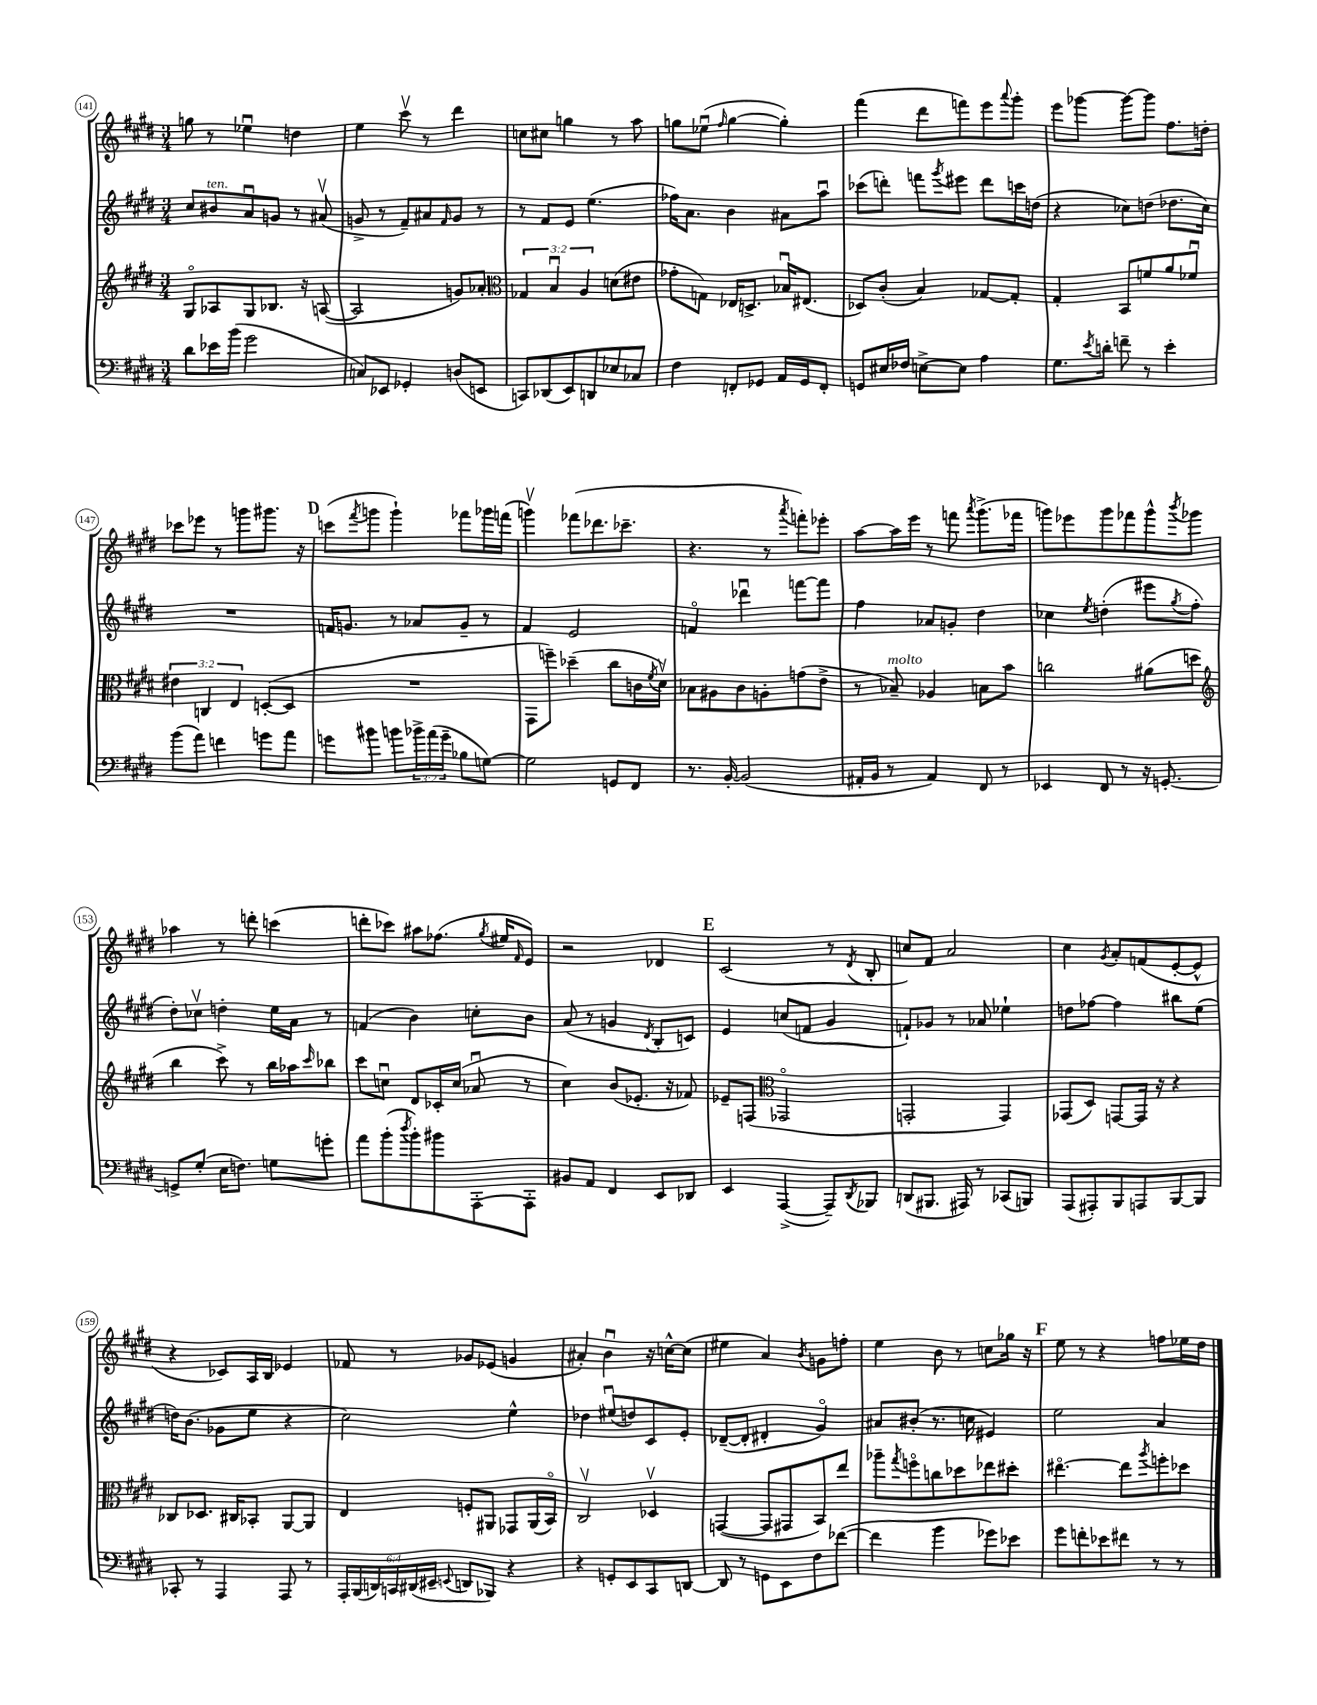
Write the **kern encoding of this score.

**kern	**kern	**kern	**kern
*staff4	*staff3	*staff2	*staff1
*clefF4	*clefG2	*clefG2	*clefG2
*k[f#c#g#d#]	*k[f#c#g#d#]	*k[f#c#g#d#]	*k[f#c#g#d#]
*M3/4	*M3/4	*M3/4	*M3/4
8d#	8G#o	8cc#	8gg
16e-	8A-	8b#	8r
(16b	.	.	.
2g#	8G#	8au	4ee-u
.	8.B-	8g	.
.	.	8r	4dd
.	16r	.	.
.	([8A	(8a#v	.
=	=	=	=
8C)	2A]	8g^	4ee
8EE-	.	8r	.
4GG-'	.	8f#~)	8ccc#v
.	.	8a#	8r
.	.	16qqf#	.
(8D	8g)	8g	4ddd#
8EE	8a-'	8r	.
=	=	=	=
*	*clefC3	*	*
8CC)	6G-	8r	8cc
(8DD-	.	8f#	8cc#
.	6Bu	.	.
8EE)	.	8e	4gg
.	6A	.	.
8DD	.	(4.ee	.
8E-	(8d	.	8r
8C-	8e#	.	8aa
=	=	=	=
4F#	8g-'	16ff-)	8gg
.	.	8.a	.
.	8G)	.	(8ee-u
.	.	.	16qqff#
8FF'	16E-	4b	[4gg
.	8.D^	.	.
8GG-	.	.	.
16AA	16B-u	8a#	4gg'])
16GG-	(8.E#	.	.
8FF'	.	8aau	.
=	=	=	=
8GG	8D-)	(8ccc-	(4fff#
16E#	(8c#'	8ddd')	.
16F-	.	.	.
[8E^	4B)	8fff	8ddd#
.	.	8qggg#	.
8E]	.	8eee#	8fff)
4A	[8G-	8ddd	8eee
.	.	.	8qqaaa
.	8G-']	16ccc	8ggg#'
.	.	(16dd	.
=	=	=	=
8.G#	4G#'	4r	8eee
.	.	.	[8ggg-
8qe	.	.	.
16d'	.	.	.
8f~	8BB	8cc-)	8ggg-_
8r	8f	(8dd	8ggg-]
4e'	8a	8.dd-	8.ff#
.	8f-u	.	.
.	.	16cc-)	16dd'
=	=	=	=
(8b	6e#	2.r	8ccc-
8a)	.	.	8eee-
.	6C	.	.
4f	.	.	8r
.	6E	.	.
.	.	.	8ggg
8g	([8D'	.	8.ggg#
8a	8D]	.	.
.	.	.	16r
=	=	=	=
8g	2.r	16f	(8ccc
.	.	8.g	.
.	.	.	8qfff#
8b#	.	.	8ggg
8b	.	8r	4ggg`)
24b-^	.	8a-	.
(24a	.	.	.
24g~	.	.	.
8B-	.	8g~	8fff-
[8G)	.	8r	16ggg-
.	.	.	(16fff
=	=	=	=
2G]	8GG#	4f#	4gggv)
.	8ff~)	.	.
.	(4dd-~	2e	(8fff-
.	.	.	8.ddd-
8GG	8cc#	.	.
.	.	.	8.ccc-~
8FF#	16c	.	.
.	8qf#	.	.
.	16d#v)	.	.
=	=	=	=
8.r	8B-	4fo	4.r
.	8A#	.	.
[16BB'	.	.	.
(2BB]	8c#	4ddd-u	.
.	8A'	.	8r
.	.	.	8qaaa
.	(8g	[8fff	8fff')
.	8e^	8fff]	8eee-'
=	=	=	=
16AA#'	8r	4ff#	[8aa
16BB	.	.	.
8r	8B-~)	.	16aa]
.	.	.	16eee
4AA#)	4A-	8a-	8r
.	.	8g'	8fff
.	.	.	8qaaa
8FF#	8B	4dd#	(8.ggg#^
8r	8b	.	.
.	.	.	16fff-
=	=	=	=
4EE-	2cc	4cc-	8ggg)
.	.	.	8eee-
.	.	8qee	.
8FF#	.	(4dd'	8ggg
8r	.	.	8fff-
16r	(8a#	8eee#	8ggg^^
[8.GG'	.	.	.
.	.	8qgg#	8qbbb
.	8dd	8ff#'	8ggg-
=	=	=	=
*	*clefG2	*	*
8GG^]	4bb	8dd#')	4aa-
(8G#'	.	8cc-v	.
16E	8ccc#^)	4dd'	8r
8.F)	.	.	.
.	8r	.	8ddd'
8G	16bb	16ee	(4ccc
.	16aa-	16a	.
.	16qqccc#	.	.
8g'	8bb-	8r	.
=	=	=	=
8a	8ccc#	(4f	8ddd'
(8b'	8ccu	.	8ccc-)
8qdd#	.	.	.
8b')	8d#	4b)	8aa#
8b#	16c-'	.	(8.ff-
.	(16cc	.	.
[8AAA'	8a-u	8cc'	.
.	.	.	8qgg#
.	.	.	16ee#
.	.	.	16qqf#
8AAA']	8r	8b	8e)
=	=	=	=
8BB#	4cc#)	(8a	2r
8AA	.	8r	.
4FF#	(8b	4g	.
.	8.e-'	.	.
.	.	8qd#	.
8EE	.	8B'	4d-
.	16r	.	.
8DD-	8f-)	8c)	.
=	=	=	=
4EE	8e-~	4e	(2c#
.	(8F	.	.
*	*clefC3	*	*
([4AAA^	2GG-o	(8cc	.
.	.	8f	.
8AAA~])	.	4g#	8r
8qDD#	.	.	8qd#
8BBB-	.	.	8B'
=	=	=	=
(8DD	2GG'	8f`)	8cc)
8.BBB#	.	8g-	8f#
.	.	8r	2a
16AAA#)	.	.	.
8r	.	8a-	.
(8CC-	4GG)	4ee-`	.
8BBB)	.	.	.
=	=	=	=
(8AAA	(8GG-	8dd	4cc#
8AAA#')	8D#)	[8ff-	.
.	.	.	8qg#
8BBB	[8GG	4ff-]	8a'
8AAA	16GG]	.	(8f
.	16r	.	.
[8BBB	4r	8bb#	[8e'
8BBB]	.	(8ee	8e^^]
=	=	=	=
8CC-'	8C-	16dd)	4r
.	.	(8.b	.
8r	8.D-	.	.
4AAA	.	8g-	8c-)
.	16C#	.	.
.	8BB-'	8ee	16A
.	.	.	16B
8AAA	[8AA	4r	4e-
8r	8AA]	.	.
=	=	=	=
24AAA'	4E	2cc#)	8f-
(24BBB	.	.	.
24DD)	.	.	.
24CC	.	.	8r
(24DD#	.	.	.
24EE#~	.	.	.
8qqEE	.	.	.
8DD	8F'	.	8g-
8BBB-)	8AA#	.	(8e-
4r	8GG-	4ee^^	4g
.	(16AA#	.	.
.	16BBo)	.	.
=	=	=	=
4r	2C#v	4dd-	4a#')
8GG'	.	(8ee#u	4bu
8EE	.	8dd)	.
8CC#	4D-v	8c#	16r
.	.	.	[16cc^^
[8DD	.	8e'	(8cc]
=	=	=	=
8DD]	([4GG	([8d-~	4ee#
8r	.	8d-']	.
8GG	8GG]	4d#'	4a)
8EE	8GG#	.	.
.	.	.	8qb
8F#	8BB)	4g#o)	8g
([8f-	8ee	.	8ff'
=	=	=	=
4f-]	8aa-~	8a#	4ee
.	8qgg#	.	.
.	8ffo	(8b#'	.
4b	8cc	8.r	8b
.	8dd-	.	8r
.	.	16cc	.
8g-)	8ee-	4e#)	8cc
8e-	8dd#'	.	16gg-
.	.	.	16r
=	=	=	=
8g#	[4.ee#o	2ee	8ee
8f'	.	.	8r
8e-	.	.	4r
8f#	8ee#]	.	.
.	8qaa	.	.
8r	8ff'	4a	8ff
8r	8dd-	.	16ee-
.	.	.	16dd#
==	==	==	==
*-	*-	*-	*-
